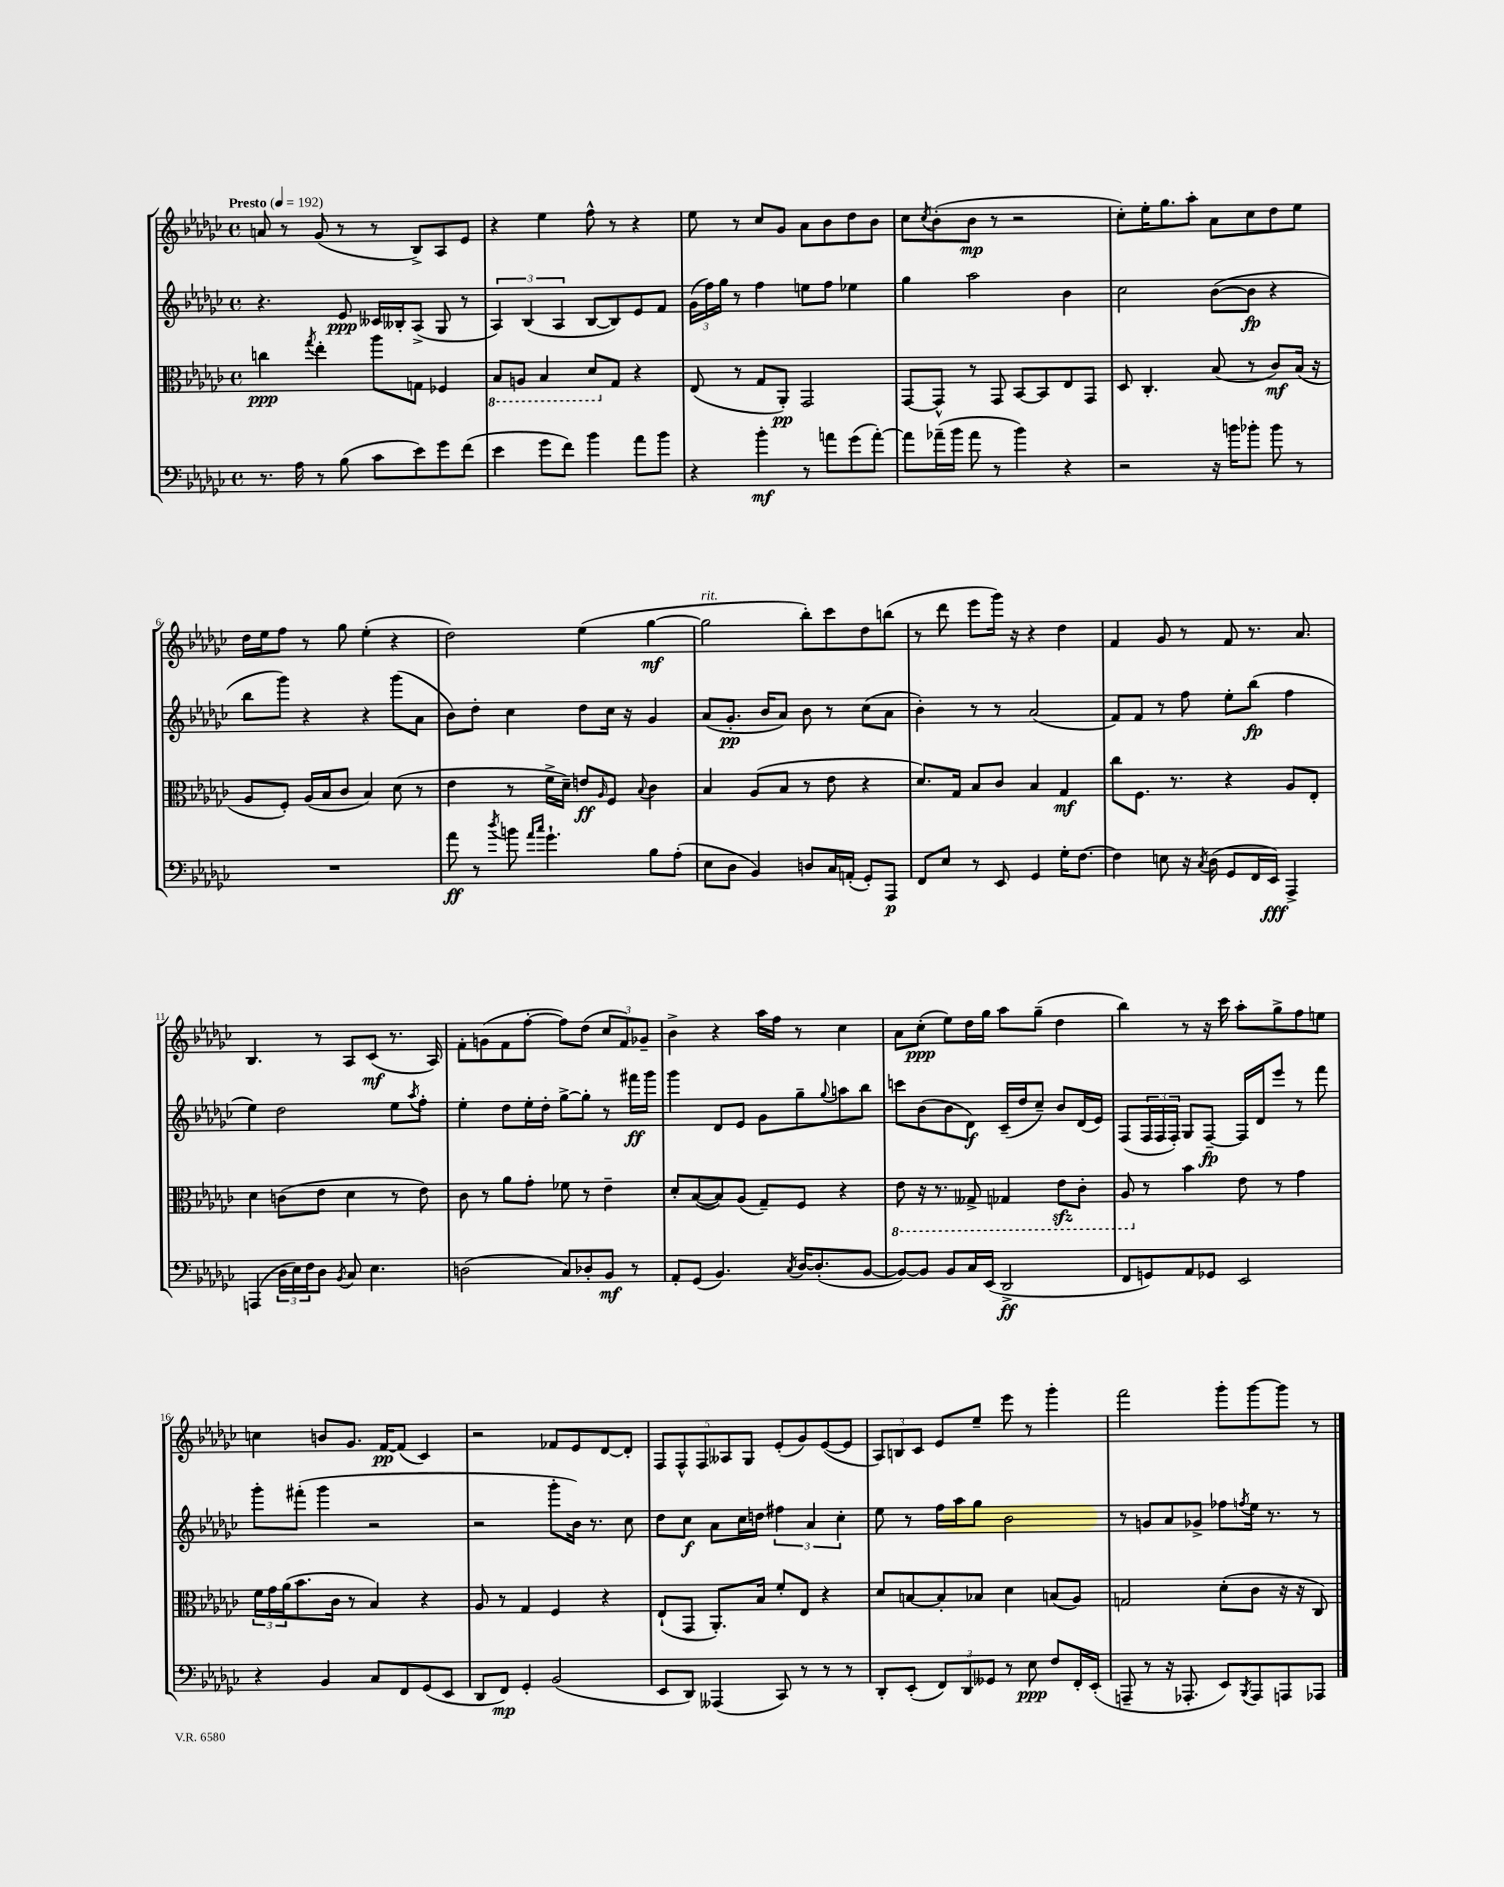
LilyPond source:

<<
\new StaffGroup <<
\new Staff = "s0" {
    \clef treble \key ges \major \defaultTimeSignature \time 4/4 \tempo "Presto" 4 = 192
    a'8 r8 ges'8( r8 r8 bes8->) aes8 ees'8 |
    r4 ees''4 f''8-^ r8 r4 |
    ees''8 r8 ces''8 ges'8 aes'8 bes'8 des''8 bes'8 |
    ces''8 \acciaccatura { ces''8 } bes'8-.( bes'8\mp r8 r2 |
    ces''8-.) ees''16-. ges''8. aes''8-. aes'8 ces''8 des''8 ees''8 |
    des''16 ees''16 f''8 r8 ges''8 ees''4-.( r4 |
    des''2) ees''4( ges''4~\mf |
    ges''2^\markup { \italic "rit." } bes''8-.) ces'''8 des''8 b''8( |
    r8 des'''8 ees'''8 ges'''16) r16 r4 des''4 |
    f'4 ges'8 r8 f'8 r8. aes'8. |
    bes4. r8 aes8 ces'8\mf( r8. aes16) |
    f'8-. g'8( f'8 f''8~-. f''8) des''8( \tuplet 3/2 { ces''8 f'8) ges'8-- } |
    bes'4-> r4 aes''16 f''16 r8 ces''4 |
    aes'8 ces''8-.\ppp( ees''8) des''16 ges''16 aes''8 ges''8--( des''4 |
    bes''4) r8 r16 ces'''16 aes''8-. ges''8-> f''8 e''8 |
    c''4 b'8 ges'8. f'16~\pp f'8( ces'4) |
    r2 fes'8 ees'8 des'8~ des'8-. |
    \tuplet 5/4 { f8 f8-^ f8 aeses8 ges8 } ees'8-.( ges'8) ees'8~( ees'8 |
    \tuplet 3/2 { aes8) b8 ces'8 } ees'8 ees''8-- ees'''8 r8 ges'''4-. |
    f'''2 ges'''8-. ges'''8~ ges'''8 r8 \bar "|." |
}
\new Staff = "s1" {
    \clef treble \key ges \major \defaultTimeSignature \time 4/4
    r4. ees'8\ppp ceses'16 beses16-. aes8->( ges8 r8 |
    \tuplet 3/2 { aes4) bes4( aes4 } bes8~ bes8) ees'8 f'8 |
    \tuplet 3/2 { ges'16( f''16) ges''16 } r8 f''4 e''8 f''8 ees''4 |
    ges''4 aes''2 bes'4 |
    ces''2 bes'8~( bes'8\fp r4 |
    bes''8 ges'''8) r4 r4 ges'''8( aes'8 |
    bes'8) des''8-. ces''4 des''8 ces''16 r16 ges'4 |
    aes'8( ges'8.-.\pp bes'16 aes'8) bes'8 r8 ces''8( aes'8 |
    bes'4-.) r8 r8 aes'2( |
    f'8) f'8 r8 f''8 ees''8-. bes''8\fp( f''4 |
    ees''4) des''2 ees''8 \acciaccatura { aes''8 } f''8-. |
    ees''4-. des''8 ees''16-. des''16-. ges''8~-> ges''8-. r8 fis'''16\ff ges'''16 |
    ges'''4 des'8 ees'8 ges'8 ges''8-- \appoggiatura { ges''8 } a''8 bes''8 |
    c'''8 bes'8( bes'8 des'8\f) ces'16--( des''16 ces''8--) bes'8 des'16( ees'16) |
    f8( \tuplet 3/2 { f16 f16 f16-.) } ges8 f8~--\fp f16 des'16 ees'''8 r8 f'''8 |
    ges'''8-. fis'''8-.( ges'''4 r2 |
    r2 ges'''8-. bes'16) r8. ces''8 |
    des''8 ces''8\f aes'8 ces''16 d''16 \tuplet 3/2 { fis''4 aes'4 ces''4-. } |
    ees''8 r8 f''16 aes''16 ges''8 bes'2 |
    r8 g'8 aes'8 ges'8-> fes''8 \acciaccatura { f''8 } ees''16 r8. r8 \bar "|." |
}
\new Staff = "s2" {
    \clef alto \key ges \major \defaultTimeSignature \time 4/4
    c''4\ppp \acciaccatura { ges''8 } ees''4-. aes''8 g8 fes4 |
    \ottava #-1 bes,8 a,8 bes,4 des8 \ottava #0 ges8 r4 |
    ees8( r8 ges8 aes,8-.\pp) ges,2 |
    ges,8~ ges,8-^ r8 ges,8 bes,8~ bes,8 ees8 ges,8 |
    des8 ces4.-. bes8( r8 ces'8\mf) bes16( r16 |
    aes8 f8-.) aes16( bes16 ces'8 bes4) des'8( r8 |
    ees'4 r8 f'16-> des'16--) e'8\ff \grace { aes16 } f8 \appoggiatura { bes8 } ces'4 |
    bes4 aes8( bes8 r8 ees'8 r4 |
    des'8.) ges16 bes8 ces'8 bes4 ges4\mf |
    ces''8 f8. r8. r4 aes8 ees8-. |
    des'4 c'8( ees'8 des'4 r8 ees'8) |
    ces'8 r8 aes'8 ges'8-. fes'8 r8 ees'4-- |
    des'8-. bes8~( bes8) aes8( ges8--) f8 r4 |
    \ottava #-1 ees8 r16 r8. geses,8-> ges,4 ees8\sfz ces8-. |
    aes,8 \ottava #0 r8 bes'4 ees'8 r8 ges'4 |
    \tuplet 3/2 { f'16 ges'16 aes'16( } bes'8. ces'16 r8 bes4) r4 |
    aes8 r8 ges4 f4 r4 |
    ees8-!( ges,8 aes,8.-.) bes16 f'8-. ees8 r4 |
    des'8 b8~ b8-. bes8 des'4 b8( aes8) |
    g2 des'8-.( ces'8 r16 r16 ces8) \bar "|." |
}
\new Staff = "s3" {
    \clef bass \key ges \major \defaultTimeSignature \time 4/4
    r8. aes16 r8 bes8( ces'8 ees'8) ges'8 f'8( |
    ees'4 ges'8 f'8) bes'4 aes'8 bes'8 |
    r4 bes'4-.\mf r8 a'8 ges'8( a'8~-.) |
    a'8 aes'16--( bes'16 aes'8 r8 bes'4) r4 |
    r2 r16 b'16 bes'8-. bes'8 r8 |
    R1 |
    aes'8\ff r8 \acciaccatura { des''8 } b'8 \grace { aes'16 ces''16 } ges'4.-! bes8 aes8-.( |
    ees8 des8 bes,4) d8 ces16 a,16-.( ges,8-.) aes,,8\p |
    f,8 ees8 r8 ees,8 ges,4 ges16-. f8.~ |
    f4 e8 r16 \acciaccatura { ces8 } des16( ges,8 f,16 ees,16\fff) aes,,4-> |
    a,,4( \tuplet 3/2 { des16 ees16) f16 } des8 \acciaccatura { bes,8 } ces8 ees4. |
    d2( ces8) des8-. bes,8\mf r8 |
    aes,8-. ges,8( bes,4.) \acciaccatura { ces8 } des16~ des8.-.( bes,8~ |
    bes,8~) bes,8 bes,8 ces16 ees,16( des,2->\ff |
    f,8 g,8) aes,8 ges,8 ees,2 |
    r4 bes,4 ces8 f,8 ges,8( ees,8 |
    des,8 f,8\mp) ges,4-. bes,2( |
    ees,8 des,8) aeses,,4( ces,8) r8 r8 r8 |
    des,8-. ees,8-.( \tuplet 3/2 { f,8) des,8 geses,8 } r8 ees8\ppp f8 f,16-. ees,16-.( |
    a,,8-- r8 r16 aes,,8.-. ees,8) \acciaccatura { bes,,8 } aes,,8 a,,8 aes,,8 \bar "|." |
}
>>
>>
